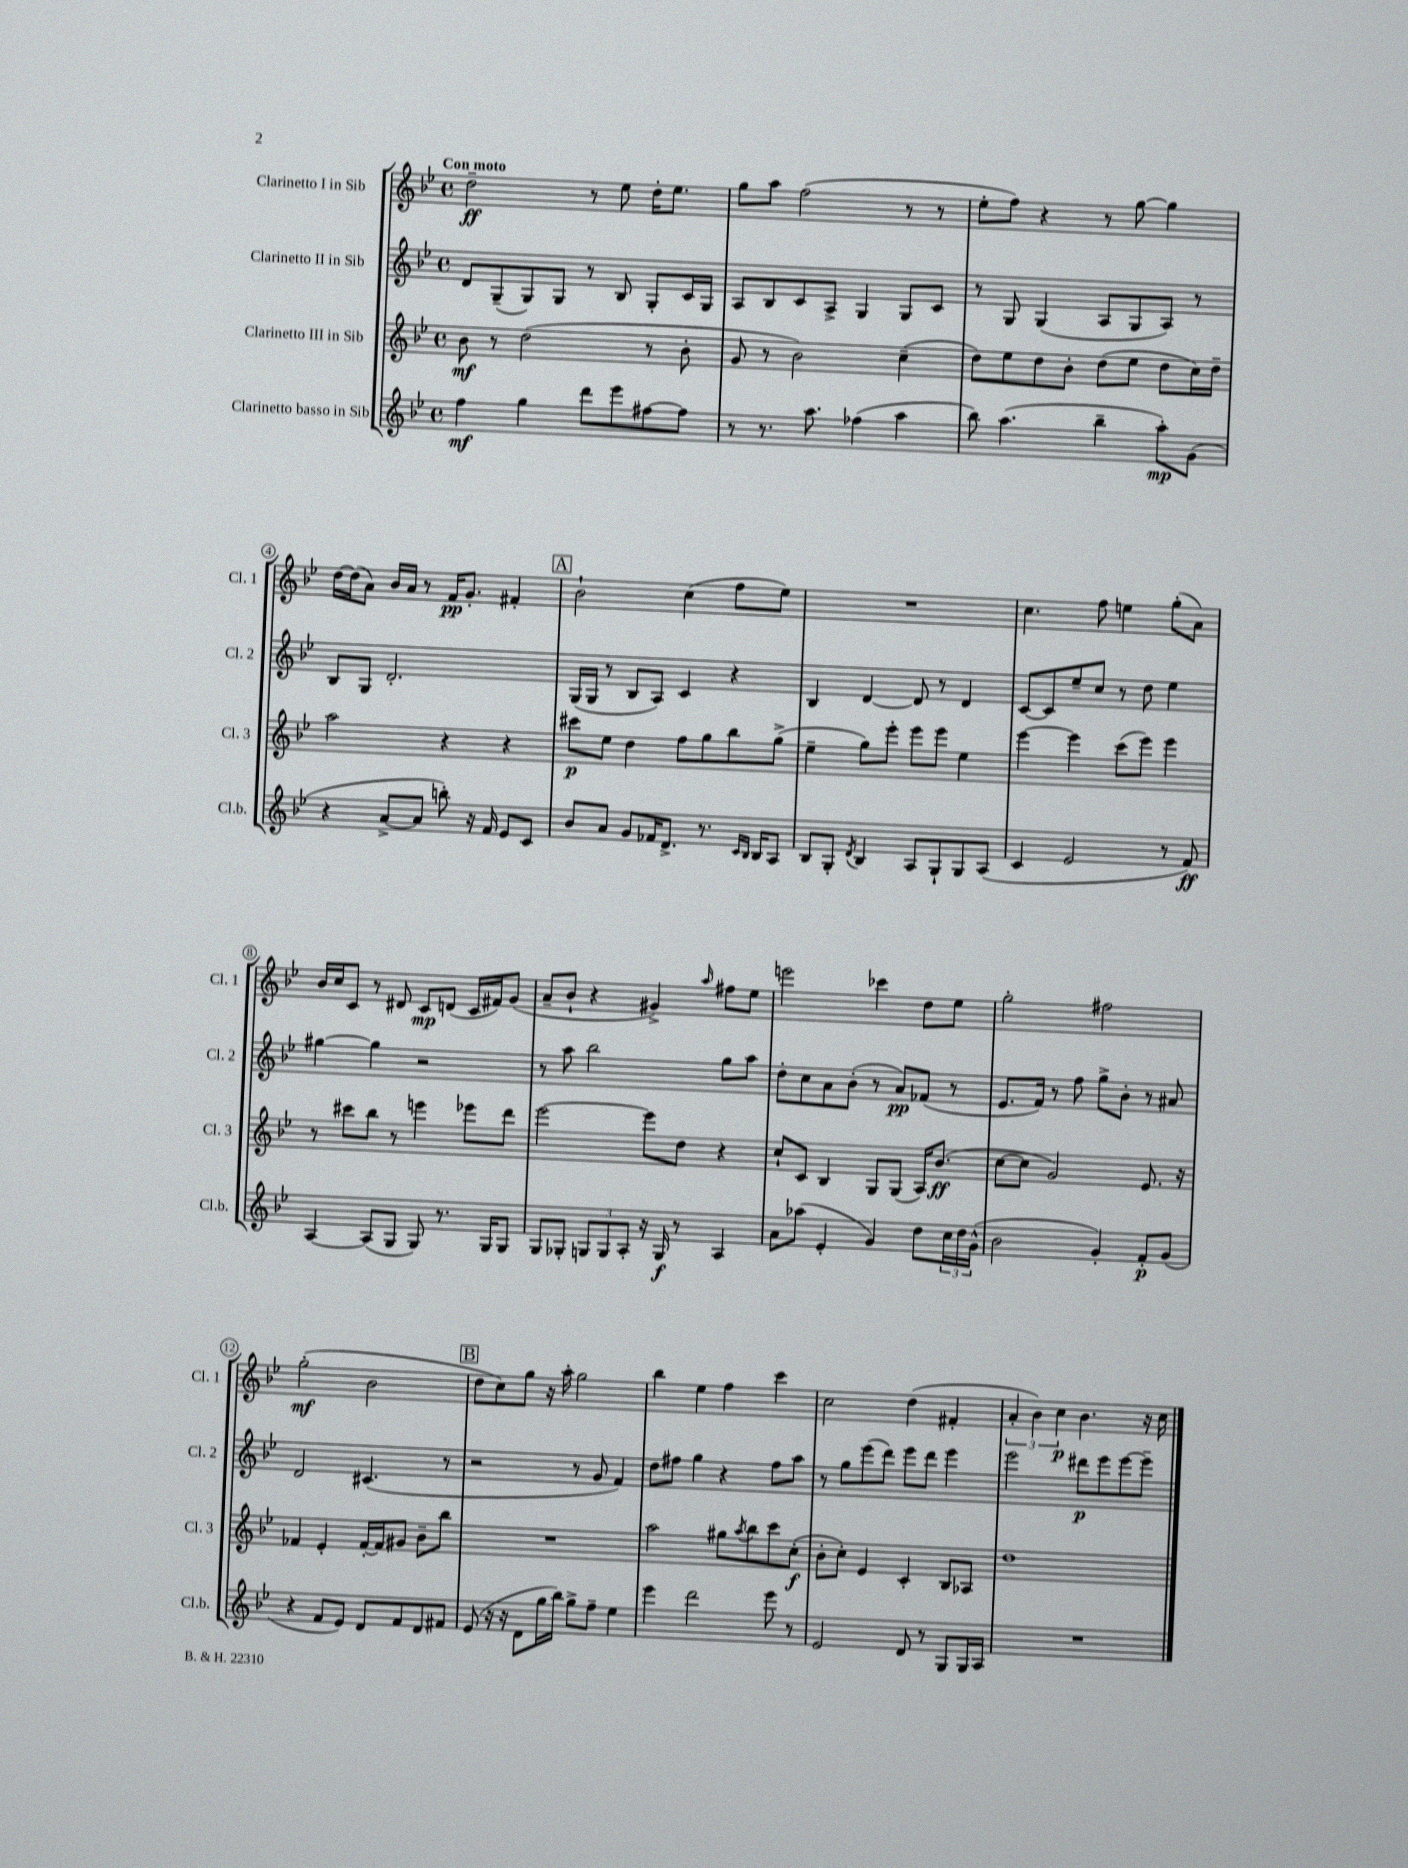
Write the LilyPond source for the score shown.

<<
\new StaffGroup <<
\new Staff = "s0" \with { instrumentName = "Clarinetto I in Sib" shortInstrumentName = "Cl. 1" } {
    \clef treble \key bes \major \defaultTimeSignature \time 4/4 \tempo "Con moto"
    d''2--\ff r8 ees''8 d''16-. ees''8. |
    g''8 a''8 f''2( r8 r8 |
    ees''8-. f''8) r4 r8 g''8~ g''4 |
    d''16~ d''16( a'8) bes'16 a'16 r8 f'16\pp g'8.-. fis'4-. |
    \mark \markup { \box "A" } bes'2-! c''4( f''8 ees''8) |
    R1 |
    c''4. f''8 e''4 g''8-.( a'8) |
    bes'16 c''16 c'8 r8 dis'8 c'8\mp d'8( c'16 fis'16) g'8( |
    a'8-- bes'8-! r4 gis'4->) \grace { a''16 } fis''8 ees''8 |
    e'''2 ces'''4 d''8 ees''8 |
    g''2-. fis''2 |
    g''2-.\mf( bes'2 |
    \mark \markup { \box "B" } d''8 c''8) g''8 r16 a''16-. g''2 |
    bes''4 ees''4 f''4 c'''4 |
    c''2 d''4( fis'4-. |
    \tuplet 3/2 { a'4-. bes'4) c''4\p } bes'4. r16 c''16 \bar "|." |
}
\new Staff = "s1" \with { instrumentName = "Clarinetto II in Sib" shortInstrumentName = "Cl. 2" } {
    \clef treble \key bes \major \defaultTimeSignature \time 4/4
    d'8 g8--( g8) g8 r8 bes8 g8-. c'16 g16 |
    a8 bes8 c'8 a8-> g4 g8 c'8 |
    r8 g8 g4( a8 g8 a8) r8 |
    bes8 g8 d'2.-. |
    \mark \markup { \box "A" } g16( g16 r8 bes8 a8) c'4 r4 |
    bes4 d'4~ d'8 r8 d'4 |
    c'8~ c'8 ees''8-- c''8 r8 d''8 ees''4 |
    gis''4~ gis''4 r2 |
    r8 a''8 bes''2 g''8 a''8 |
    d''8-. c''8 a'8 bes'8-.( r8 a'8\pp) fes'8( r8 |
    ees'8. f'16) r8 f''8 g''8-> bes'8-. r8 ais'8 |
    d'2 cis'4.( r8 |
    \mark \markup { \box "B" } r2 r8 g'8 f'4) |
    d''8 fis''8 g''4 r4 fis''8 a''8 |
    r8 g''8 ees'''8( d'''8) ees'''8 d'''8 ees'''4 |
    ees'''2 dis'''8\p ees'''8 ees'''8~ ees'''8-- \bar "|." |
}
\new Staff = "s2" \with { instrumentName = "Clarinetto III in Sib" shortInstrumentName = "Cl. 3" } {
    \clef treble \key bes \major \defaultTimeSignature \time 4/4
    bes'8\mf r8 d''2( r8 bes'8-. |
    g'8 r8 bes'2) c''4--( |
    d''8) ees''8 d''8 bes'8-. d''8( ees''8 d''8 c''16) d''16-- |
    a''2 r4 r4 |
    \mark \markup { \box "A" } cis'''8\p ees''8 d''4 f''8 g''8 bes''8 g''8->( |
    ees''4-- g''8) ees'''8-. ees'''8 ees'''8 ees''4 |
    ees'''4~ ees'''4 c'''8( ees'''8) ees'''4 |
    r8 cis'''8 bes''8 r8 e'''4 ees'''8 d'''8 |
    ees'''2~ ees'''8 d''8 r4 |
    c''8-! c'8 bes4 g8 g8( a16) bes'8.\ff( |
    c''8~ c''8 g'2) ees'8. r16 |
    fes'4 ees'4-. fes'16~-. fes'16 gis'8 bes'8-- bes''8 |
    \mark \markup { \box "B" } R1 |
    a''2 gis''8 \acciaccatura { a''8 } bes''8 c'''8 c''8-.\f( |
    bes'8-. c''8-.) ees'4 c'4-. bes8 aes8 |
    d''1 \bar "|." |
}
\new Staff = "s3" \with { instrumentName = "Clarinetto basso in Sib" shortInstrumentName = "Cl.b." } {
    \clef treble \key bes \major \defaultTimeSignature \time 4/4
    f''4\mf g''4 d'''8 ees'''8 fis''8~ fis''8 |
    r8 r8. a''8. fes''4( a''4 |
    bes''8) a''4.( bes''4-- a''8-.\mp) g'8( |
    r4 a'8~-> a'8 b''8-.) r16 f'16 ees'8 c'8 |
    \mark \markup { \box "A" } bes'8 a'8 g'8 fes'16 d'8.-> r8. \grace { c'16 bes16 } bes16 a8 |
    bes8 g8-. \acciaccatura { d'8 } bes4 a8 g8-! g8 a8( |
    c'4 ees'2 r8 f'8\ff) |
    a4~ a8( g8 g8) r8. g16 g8 |
    g8 ges8-. \tuplet 3/2 { g8 g8 a8-. } r16 g16\f r8 a4 |
    a'8 aes''8( ees'4-. g'4) d''8 \tuplet 3/2 { c''16 d''16 g'16-^( } |
    bes'2 g'4-.) f'8-.\p g'8( |
    r4 f'8 ees'8) d'8 f'8 d'8 fis'8 |
    \mark \markup { \box "B" } ees'8( r16 r16 d'8 g''16 bes''16) g''8-> f''8-- ees''4 |
    ees'''4 d'''2 ees'''8 r8 |
    ees'2 d'8 r8 g8 g16 a16 |
    R1 \bar "|." |
}
>>
>>
\layout { \context { \Score \override BarNumber.stencil = #(make-stencil-circler 0.1 0.3 ly:text-interface::print) } }
